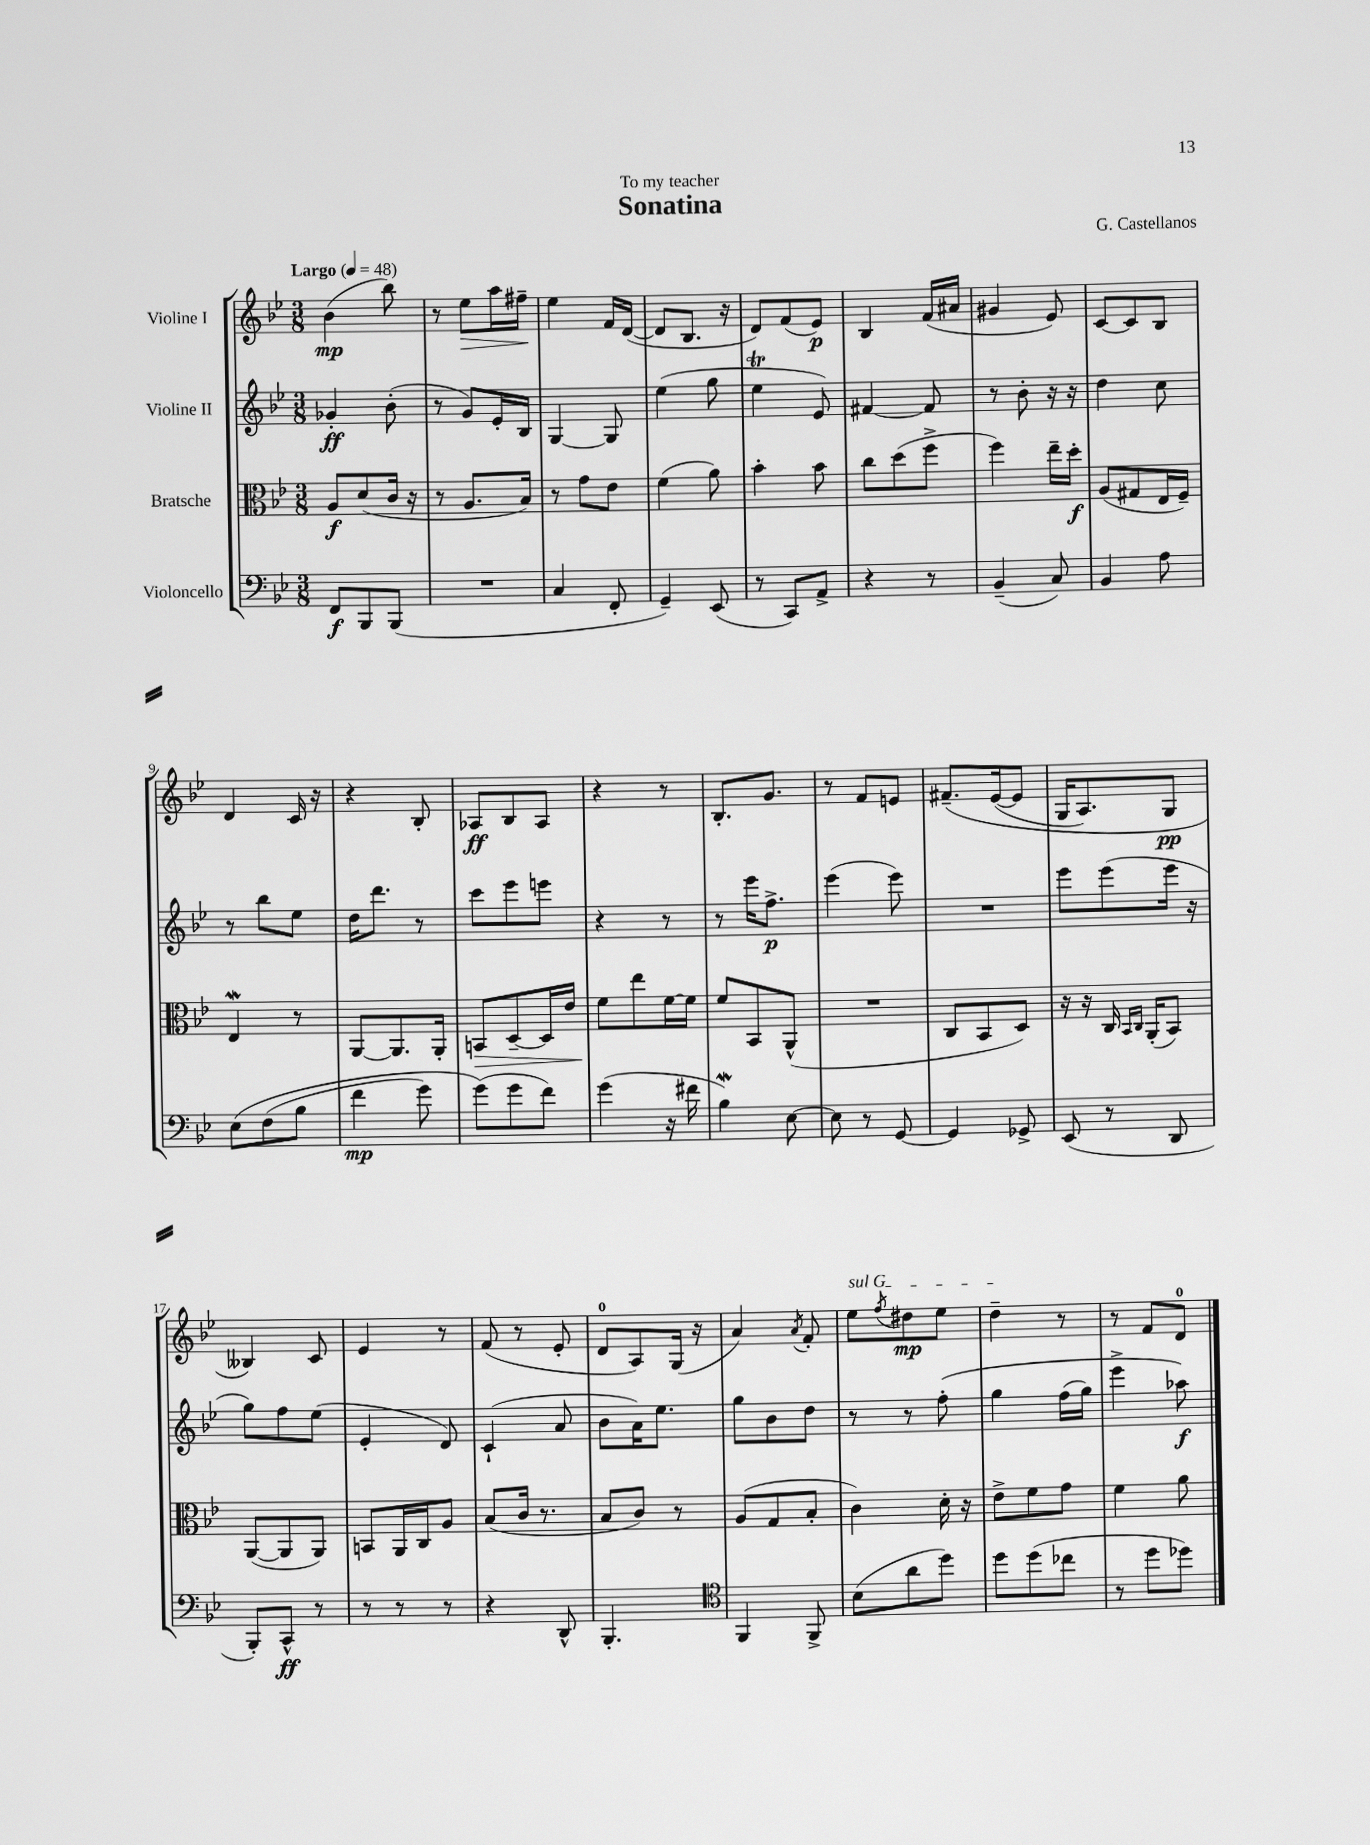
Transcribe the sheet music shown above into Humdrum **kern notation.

**kern	**dynam	**kern	**dynam	**kern	**dynam	**kern	**dynam
*part4	*part4	*part3	*part3	*part2	*part2	*part1	*part1
*staff4	*staff4	*staff3	*staff3	*staff2	*staff2	*staff1	*staff1
*I"Violoncello	*	*I"Bratsche	*	*I"Violine II	*	*I"Violine I	*
*clefF4	*	*clefC3	*	*clefG2	*	*clefG2	*
*k[b-e-]	*	*k[b-e-]	*	*k[b-e-]	*	*k[b-e-]	*
*M3/8	*	*M3/8	*	*M3/8	*	*M3/8	*
*MM48	*	*MM48	*	*MM48	*	*MM48	*
=1	=1	=1	=1	=1	=1	=1	=1
!	!	!	!	!	!	!LO:TX:a:B:t=Largo	!
8FF/L	f	8A/L	f	4g-X'/	ff	(4b-\	mp
8BBB-/	.	(8d/	.	.	.	.	.
(8BBB-/J	.	16c/Jk	.	(8b-'\	.	8bb-\)	.
.	.	16r	.	.	.	.	.
=2	=2	=2	=2	=2	=2	=2	=2
4.r	.	8r	.	8r	.	8r	.
!	!	!	!	!	!	!	!LO:HP:b
.	.	8.A/L	.	8g/L)	.	8ee-\L	>
.	.	.	.	16e-'/L	.	16aa\L	.
.	.	16B-/Jk)	.	16B-/JJ	.	16ff#X~\JJ	.
.	.	.	.	.	.	.	]
=3	=3	=3	=3	=3	=3	=3	=3
4C/	.	8r	.	[4G/	.	4ee-\	.
.	.	8g\L	.	.	.	.	.
8FF'/	.	8e-\J	.	8G/]	.	16f/LL	.
.	.	.	.	.	.	([16d/JJ	.
=4	=4	=4	=4	=4	=4	=4	=4
4GG~/)	.	(4f\	.	(4ee-\	.	8d/L]	.
.	.	.	.	.	.	8.B-/J	.
(8EE-/	.	8a\)	.	8gg\	.	.	.
.	.	.	.	.	.	16r	.
=5	=5	=5	=5	=5	=5	=5	=5
8r	.	4b-'\	.	4ee-T\	.	8d/L)	.
8CC/L)	.	.	.	.	.	(8f/	.
8AA^/J	.	8b-\	.	8e-/)	.	8e-/J)	p
=6	=6	=6	=6	=6	=6	=6	=6
4r	.	8cc\L	.	[4f#X/	.	4B-/	.
.	.	(8dd\	.	.	.	.	.
8r	.	8ff^\J	.	8f#/]	.	(16f/LL	.
.	.	.	.	.	.	16a#X/JJ	.
=7	=7	=7	=7	=7	=7	=7	=7
(4BB-~/	.	4ff\)	.	8r	.	4g#X/	.
.	.	.	.	8b-'\	.	.	.
8C/)	.	16ee-~\LL	.	16r	.	8e-/)	.
.	.	16dd'\JJ	f	16r	.	.	.
=8	=8	=8	=8	=8	=8	=8	=8
4BB-/	.	(8A/L	.	4dd\	.	[8c/L	.
.	.	8G#X/	.	.	.	8c/]	.
8A\	.	16E-/L	.	8cc\	.	8B-/J	.
.	.	16F~/JJ)	.	.	.	.	.
!!LO:LB:g=z
=9	=9	=9	=9	=9	=9	=9	=9
(8E-\L	.	4E-w/	.	8r	.	4d/	.
(8F\	.	.	.	8bb-\L	.	.	.
8B-\J	.	8r	.	8ee-\J	.	16c/	.
.	.	.	.	.	.	16r	.
=10	=10	=10	=10	=10	=10	=10	=10
4f\	mp	[8AA/L	.	16dd\KL	.	4r	.
.	.	.	.	8.ddd\J	.	.	.
.	.	8.AA/]	.	.	.	.	.
8g\)	.	.	.	8r	.	8B-'/	.
.	.	16AA'/Jk	.	.	.	.	.
=11	=11	=11	=11	=11	=11	=11	=11
!	!	!	!LO:HP:b	!	!	!	!
(8g\L)	.	8BBn/L	>	8ccc\L	.	8A-X/L	ff
8g\	.	[8D~/	.	8eee-\	.	8B-/	.
8f\J)	.	16D/L]	.	8eeen\J	.	8A-/J	.
.	.	16e-/JJ	.	.	.	.	.
=12	=12	=12	=12	=12	=12	=12	=12
(4g\	.	8f\L	.	4r	.	4r	.
.	.	8ee-\	]	.	.	.	.
16r	.	[16f\L	.	8r	.	8r	.
16f#X\	.	16f\JJ]	.	.	.	.	.
=13	=13	=13	=13	=13	=13	=13	=13
4B-w\)	.	8f/L	.	8r	.	8.B-'/L	.
.	.	8BB-/	.	16eee-\KL	.	.	.
.	.	.	.	8.ff^\J	p	8.g/J	.
[8E-\	.	(8AA^^/J	.	.	.	.	.
=14	=14	=14	=14	=14	=14	=14	=14
8E-\]	.	4.r	.	(4eee-\	.	8r	.
8r	.	.	.	.	.	8f/L	.
[8GG/	.	.	.	8eee-\)	.	8en/J	.
=15	=15	=15	=15	=15	=15	=15	=15
4GG/]	.	8C/L	.	4.r	.	(8.f#X~/L	.
.	.	8BB-/	.	.	.	.	.
.	.	.	.	.	.	([16e-/k	.
8GG-X^/	.	8D/J)	.	.	.	8e-/J]	.
=16	=16	=16	=16	=16	=16	=16	=16
(8EE-/	.	16r	.	8eee-\L	.	16G/KL	.
.	.	16r	.	.	.	8.A/)	.
8r	.	16C/	.	(8eee-\	.	.	.
.	.	16qqBB-/LL	.	.	.	.	.
.	.	16qqC/JJ	.	.	.	.	.
.	.	(16AA'/KL	.	.	.	.	.
8DD/	.	8BB-/J)	.	16eee-\Jk	.	8G/J	pp
.	.	.	.	16r	.	.	.
!!LO:LB:g=z
=17	=17	=17	=17	=17	=17	=17	=17
8BBB-'/L)	.	([8AA/L	.	8gg\L)	.	4B--X/)	.
8CC^^/J	ff	8AA/]	.	8ff\	.	.	.
8r	.	8AA/J)	.	(8ee-\J	.	8c/	.
=18	=18	=18	=18	=18	=18	=18	=18
8r	.	8BBn/L	.	4e-'/	.	4e-/	.
8r	.	16AA/L	.	.	.	.	.
.	.	16C/J	.	.	.	.	.
8r	.	8A/J	.	8d/)	.	8r	.
=19	=19	=19	=19	=19	=19	=19	=19
4r	.	(8B-/L	.	(4c`/	.	(8f/	.
.	.	16c/Jk	.	.	.	8r	.
.	.	8.r	.	.	.	.	.
8DD^^/	.	.	.	8a/	.	8e-'/	.
=20	=20	=20	=20	=20	=20	=20	=20
4.BBB-'/	.	8B-/L	.	8b-\L	.	8d/L	.
.	.	8c/J)	.	16a\K)	.	8A/)	.
.	.	.	.	8.ee-\J	.	.	.
.	.	8r	.	.	.	(16G/Jk	.
.	.	.	.	.	.	16r	.
=21	=21	=21	=21	=21	=21	=21	=21
*clefC4	*	*	*	*	*	*	*
4FF/	.	(8A/L	.	8gg\L	.	4a/)	.
.	.	8G/	.	8b-\	.	.	.
.	.	.	.	.	.	8qa/	.
8FF^/	.	8B-'/J	.	8dd\J	.	8f'/	.
=22	=22	=22	=22	=22	=22	=22	=22
!	!	!	!	!	!	!LO:TX:a:i:t=sul G	!
(8B-\L	.	4c\)	.	8r	.	8ee-\L	.
.	.	.	.	.	.	8qff/	.
8a\	.	.	.	8r	.	8dd#X\	mp
8dd\J)	.	16d'\	.	(8ff'\	.	8ee-\J	.
.	.	16r	.	.	.	.	.
=23	=23	=23	=23	=23	=23	=23	=23
8dd\L	.	8e-^\L	.	4gg\	.	4dd~\	.
(8dd\	.	8f\	.	.	.	.	.
8cc-X\J	.	8g\J	.	(16ff\LL	.	8r	.
.	.	.	.	16gg\JJ)	.	.	.
=24	=24	=24	=24	=24	=24	=24	=24
8r	.	4f\	.	4eee-^\	.	8r	.
8dd\L	.	.	.	.	.	8f/L	.
8dd-X\J)	.	8a\	.	8aa-X\)	f	8d/J	.
==	==	==	==	==	==	==	==
*-	*-	*-	*-	*-	*-	*-	*-
